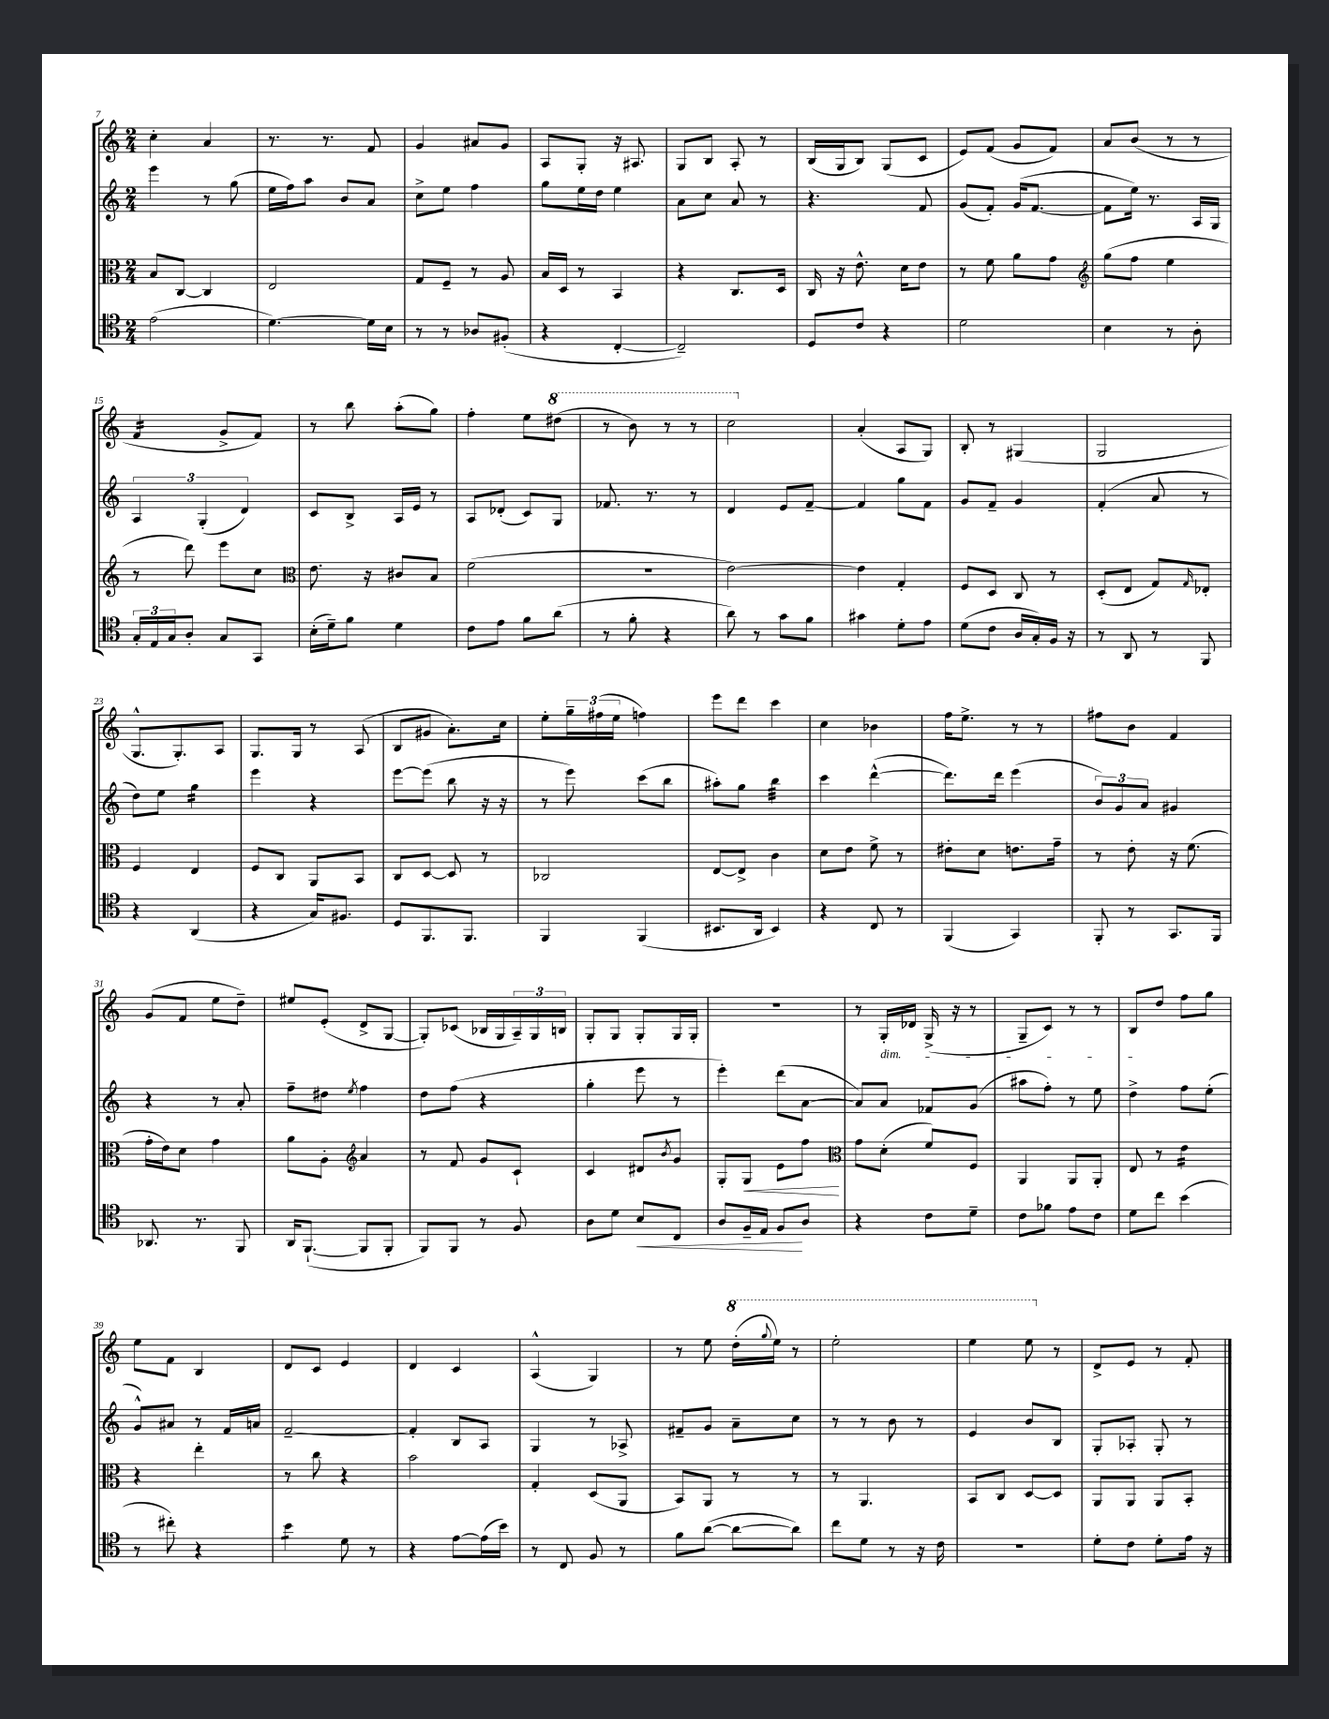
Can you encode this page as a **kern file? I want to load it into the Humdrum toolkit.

**kern	**kern	**kern	**kern
*staff4	*staff3	*staff2	*staff1
*clefC4	*clefC3	*clefG2	*clefG2
*k[]	*k[]	*k[]	*k[]
*M2/4	*M2/4	*M2/4	*M2/4
(2e	8B	4eee	4cc'
.	[8C	.	.
.	4C]	8r	4a
.	.	(8gg	.
=	=	=	=
[4.d)	2E	16ee	8.r
.	.	16ff)	.
.	.	8aa	.
.	.	.	8.r
.	.	8b	.
16d]	.	8a	8f
16B	.	.	.
=	=	=	=
8r	8G	8cc^	4g
8r	8F~	8ee	.
8A-	8r	4ff	8a#
(8F#'	8A	.	8g
=	=	=	=
4r	16B	8gg	8A
.	16D	.	.
.	8r	16ee	8G'
.	.	16dd	.
[4C'	4BB	4ee	16r
.	.	.	8.A#
=	=	=	=
2C~])	4r	8a	8G
.	.	8cc	8B
.	8.C	8a	8A'
.	.	8r	8r
.	16D	.	.
=	=	=	=
8D	16C	4.r	(16B
.	16r	.	16G
8c	8.e^^	.	8B)
4r	.	.	(8G
.	16d	.	.
.	8e	8f	8c
=	=	=	=
2d	8r	(8g	8e)
.	8f	8f')	(8f
.	8a	(16g	8g
.	.	[8.f	.
.	8g	.	8f)
=	=	=	=
*	*clefG2	*	*
4B	(8gg	8f]	8a
.	8ff	16ee)	(8b
.	.	8.r	.
8r	4ee	.	8r
8A'	.	16A	8r
.	.	16G	.
=	=	=	=
24G'	8r	6A	4f
24E	.	.	.
24G	.	.	.
8A'	8ddd)	.	.
.	.	(6G'	.
8G	8eee	.	8g^
.	.	6d)	.
8GG	8cc	.	8f)
=	=	=	=
*	*clefC3	*	*
(16B'	8.e	8c	8r
16d~)	.	.	.
8f	.	8B^	8bb
.	16r	.	.
4d	8c#	16A	(8aa'
.	.	16e	.
.	8B	8r	8gg)
=	=	=	=
8c	(2f	8A	4ff'
8e	.	(8d-'	.
8f	.	8c)	8ee
(8a	.	8G	(8ddd#
=	=	=	=
8r	2r	8.f-	8r
8f'	.	.	8bb)
.	.	8.r	.
4r	.	.	8r
.	.	8r	8r
=	=	=	=
8a)	[2e)	4d	2ccc
8r	.	.	.
8g	.	8e	.
8f	.	[8f~	.
=	=	=	=
4g#	4e]	4f]	(4a'
8d'	4G'	8gg	8A
8e	.	8f	8G)
=	=	=	=
(8d	8F	8g	8B'
8c	8D	8f~	8r
16A	8C	4g	(4G#
16G')	.	.	.
16F	8r	.	.
16r	.	.	.
=	=	=	=
8r	(8D'	(4f'	2G
8AA	8E	.	.
8r	8G)	8a	.
.	16qqG	.	.
8FF	8E-'	8r	.
=	=	=	=
4r	4F	8dd)	8.G^^
.	.	8ee	.
.	.	.	8.G')
(4AA	4E	4gg	.
.	.	.	8A
=	=	=	=
4r	8F	4eee	8.G
.	8C	.	.
.	.	.	16G
16G)	8AA	4r	8r
8.F#	.	.	.
.	8BB	.	(8A
=	=	=	=
8D	8C	[8eee	8B
8.FF	[8D	(8eee]	8g#
.	8D]	8bb	8.a')
8.FF	.	.	.
.	8r	16r	.
.	.	16r	16cc
=	=	=	=
4FF	2C-	8r	8ee'
.	.	8eee)	24gg~
.	.	.	(24ff#
.	.	.	24ee
(4FF	.	(8ccc	4ff)
.	.	8bb	.
=	=	=	=
8.BB#	[8E	8aa#')	8eee
.	8E^]	8gg	8ddd
16AA	.	.	.
4BB#)	4c	4bb	4ccc
=	=	=	=
4r	8d	4ccc	4cc
.	8e	.	.
8C	8f^	([4ddd^^	4b-
8r	8r	.	.
=	=	=	=
(4FF	8e#'	8.ddd])	16ff
.	.	.	8.ee^
.	8d	.	.
.	.	16ddd	.
4GG)	8.e	(4eee	8r
.	.	.	8r
.	16g~	.	.
=	=	=	=
8FF'	8r	12b)	8ff#
.	.	12g	.
8r	8e'	.	8b
.	.	12a	.
8.GG	16r	4g#	4f
.	(8.f	.	.
16FF	.	.	.
=	=	=	=
8.AA-	16g'	4r	(8g
.	16e)	.	.
.	8d	.	8f
8.r	.	.	.
.	4g	8r	8ee
8FF	.	8a'	8dd~)
=	=	=	=
16AA	8a	8ff~	8ee#
([8.FF`	.	.	.
.	8A'	8dd#	(8e'
*	*clefG2	*	*
.	.	8qee	.
8FF]	4a	4ff	8d^
8FF'	.	.	[8G
=	=	=	=
8FF)	8r	8dd	8G'])
8FF	8f	(8ff	(8c-
8r	8g	4r	16B-
.	.	.	16G
8F	8c`	.	24A~)
.	.	.	24G
.	.	.	24B
=	=	=	=
8A	4c	4gg'	8G'
8d	.	.	8G
8B	8d#	8eee	8G'
.	8qb	.	.
8C	8g	8r	16G
.	.	.	16G'
=	=	=	=
8A	8G'	4eee')	2r
16F~	8G	.	.
16E	.	.	.
8F	8e	(8ddd	.
8A	8ff	[8a	.
=	=	=	=
*	*clefC3	*	*
4r	8g	8a])	8r
.	(8d'	8a	16G'
.	.	.	16d-
8c	8f)	8f-	(16G^
.	.	.	16r
8d~	8F	(8g	8r
=	=	=	=
8c	4AA	8aa#	8G~
8f-	.	8ff')	8c)
8e	8AA	8r	8r
8c	8AA'	8ee	8r
=	=	=	=
8d	8E	4dd^	8B
8cc	8r	.	8dd
(4b	4e	8ff	8ff
.	.	(8ee'	8gg
=	=	=	=
8r	4r	8g^^)	8ee
8cc#')	.	8a#	8f
4r	4ee'	8r	4B
.	.	16f	.
.	.	16a	.
=	=	=	=
4b	8r	[2f~	8d
.	8cc	.	8c
8d	4r	.	4e
8r	.	.	.
=	=	=	=
4r	2b	4f']	4d
[8e	.	8B	4c
(16e]	.	8A	.
16b)	.	.	.
=	=	=	=
8r	4G'	4G	(4A^^
8C	.	.	.
8F	(8D	8r	4G)
8r	8AA	8A-^	.
=	=	=	=
8f	8BB)	8f#~	8r
([8a	8AA	8g	8ee
8a_	8r	8a~	(16ddd'
.	.	.	8qqggg
.	.	.	16eee)
8a])	8r	8cc	8r
=	=	=	=
8cc	8r	8r	2eee'
8d	4.AA	8r	.
8r	.	8b	.
16r	.	8r	.
16c	.	.	.
=	=	=	=
2r	8BB	4e	4eee
.	8C	.	.
.	[8D	8b	8eee
.	8D]	8B	8r
=	=	=	=
8d'	8AA	8G'	8d^
8c	8AA	8A-'	8e
8d'	8AA	8G'	8r
16e	8BB'	8r	8f'
16r	.	.	.
==	==	==	==
*-	*-	*-	*-
